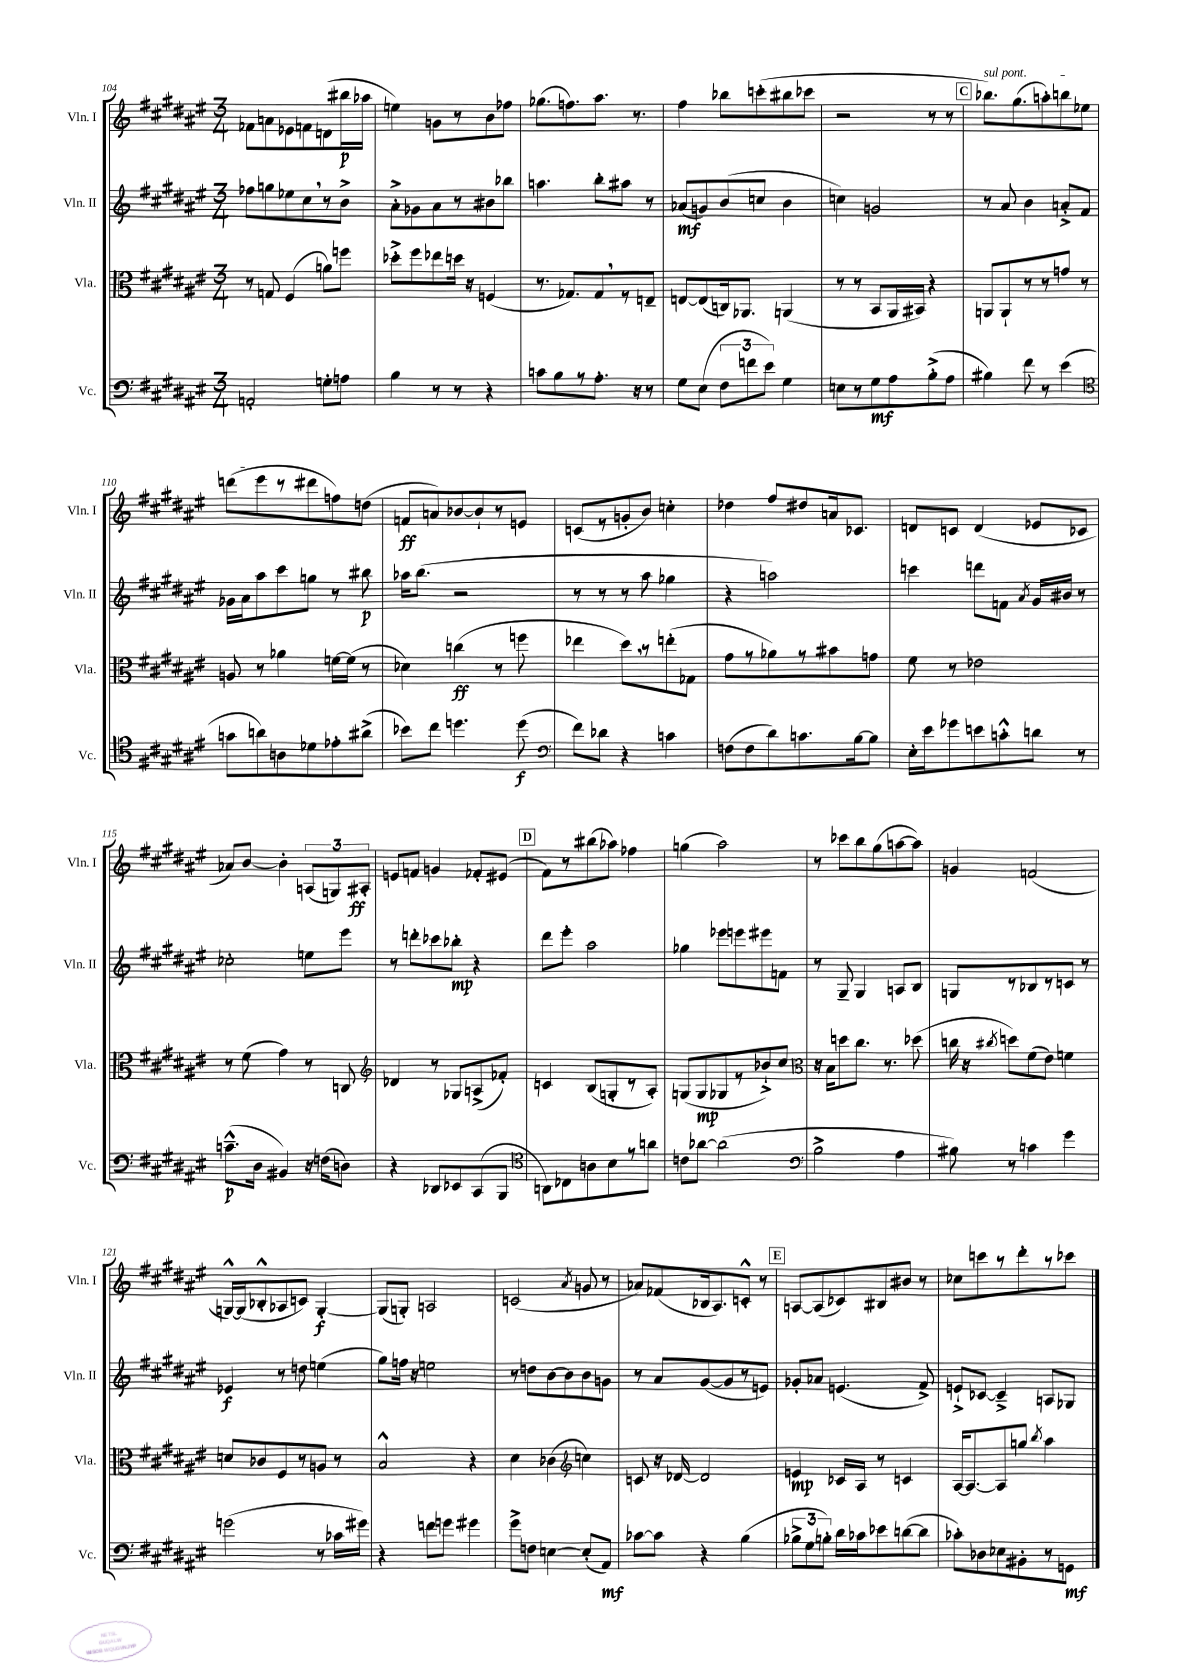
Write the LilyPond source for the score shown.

<<
\new StaffGroup <<
\new Staff = "s0" \with { instrumentName = "Vln. I" shortInstrumentName = "Vln. I" } {
    \clef treble \key fis \major \numericTimeSignature \time 3/4
    \autoBeamOff fes'8[ a'8 ees'8 f'8 d'8( bis''16\p aes''16] |
    e''4) g'8[ r8 b'8 fes''8] |
    ges''8.[( f''8.) ais''8.] r8. |
    fis''4 bes''8[ c'''8-.( bis''8 ces'''8] |
    r2 r8 r8 |
    \mark \markup { \box "C" } \once \override TextSpanner.bound-details.left.text = \markup { \italic "sul pont." } bes''8.[\startTextSpan) gis''8.( a''8-.) b''8 ees''8] |
    d'''8[( eis'''8\stopTextSpan r8 dis'''8 f''8) d''8]( |
    f'8[\ff a'8) bes'8~ bes'8-! r8 e'8] |
    c'8[( r8 g'8-. b'8]) c''4-. |
    des''4 fis''8[ dis''8 a'16 ces'8.] |
    d'8[ c'8] d'4( ees'8[ ces'8] |
    aes'8[) b'8]~ b'4-. \tuplet 3/2 { a8[( g8) ais8]-.\ff } |
    e'8[ f'8] g'4 fes'8[-. eis'8]( |
    \mark \markup { \box "D" } fis'8[) r8 bis''8( aes''8]) fes''4 |
    g''4( ais''2) |
    r8 ces'''8[ b''8 gis''8( a''8~ a''8]) |
    g'4 f'2( |
    g16[~-^) g16( bes8-.-^ aes8 c'8]) g4~-.\f |
    g8[( g8]-.) a2 |
    c'2( \acciaccatura { ais'8 } g'8 r8 |
    aes'8[) fes'8( bes16 ais8.) c'8]-.-^ r8 |
    \mark \markup { \box "E" } a8[~ a8( ces'8) bis8 bis'8] r8 |
    ces''8[ c'''8 r8 dis'''8-. r8 ces'''8] \bar "|." |
}
\new Staff = "s1" \with { instrumentName = "Vln. II" shortInstrumentName = "Vln. II" } {
    \clef treble \key fis \major \numericTimeSignature \time 3/4
    \autoBeamOff fes''8[ g''8 ees''8 cis''8 \breathe r8 b'8]-> |
    ais'8[-.-> ges'8 ais'8 r8 bis'8 bes''8] |
    a''4. b''8[-. ais''8] r8 |
    aes'8[\mf( g'8) b'8( c''8] b'4 |
    c''4) g'2 |
    \mark \markup { \box "C" } r8 ais'8 b'4 a'8[-.-> fis'8] |
    ges'16[ ais'16 ais''8 cis'''8 g''8] r8 bis''8\p |
    aes''16[ b''8.]( r2 |
    r8 r8 r8 ais''8 ges''4 |
    r4 a''2) |
    c'''4 d'''8[ f'8] \acciaccatura { ais'8 } gis'16[ bis'16] r8 |
    ces''2-. e''8[ eis'''8] |
    r8 d'''8[-. ces'''8 bes''8]-.\mp r4 |
    \mark \markup { \box "D" } dis'''8[ eis'''8]-. ais''2 |
    ges''4 ees'''8[ e'''8 eis'''8 f'8] |
    r8 gis8-- gis4 a8[ b8] |
    g8[ r8 bes8 r8 c'8] r8 |
    ees'4\f r8 d''8 e''4( |
    gis''8[) f''16] r16 e''2 |
    r8 d''8[ b'8~ b'8 b'8 g'8] |
    r8 ais'8[ gis'8~( gis'8 r8 e'8]) |
    \mark \markup { \box "E" } ges'8[-. aes'8] e'4.( fis'8->) |
    e'8[-!-> ces'8]~ ces'4---> a8[ ges8] \bar "|." |
}
\new Staff = "s2" \with { instrumentName = "Vla." shortInstrumentName = "Vla." } {
    \clef alto \key fis \major \numericTimeSignature \time 3/4
    \autoBeamOff r8 g8 fis4( a'8[) f''8] |
    des''8[-.-> fis''8 ees''8 d''16] r16 f4( |
    r8. ges8.[) ges8 \breathe r8 e8]-- |
    e8[~ e8( c16) aes,8.] a,4( |
    r8 r8 b,8[ ais,16 bis,16]) r4 |
    \mark \markup { \box "C" } a,8[ a,8-! r8 r8 g'8] r8 |
    a8 r8 aes'4 f'16[~ f'16]( r8 |
    des'4) c''4\ff( r8 f''8 |
    ees''4 dis''8[) \breathe r8 e''8-.( ges8] |
    gis'8[ r8 aes'8) r8 bis'8 g'8] |
    fis'8 r8 ees'2 |
    r8 fis'8( gis'4) r8 c8 |
    \clef treble des'4 r8 ges8[ a8->( fes'8]-.) |
    \mark \markup { \box "D" } c'4 b8[( g8-. r8 ais8]-.) |
    g8[( g8\mp ges8 r8 bes'8-!->) cis''8] |
    \clef alto r16 b16[ d''8 cis''8.] r8. des''8( |
    c''16 r16 \acciaccatura { cis''8 } d''8[) fis'8( eis'8]) f'4 |
    d'8[ ces'8 fis8 r8 a8] r8 |
    b2-^ r4 |
    dis'4 ces'4( \clef treble c''4) |
    c'8 r16 des'16~ des'2 |
    \mark \markup { \box "E" } e'4\mp ces'16[ ais16] r8 c'4 |
    ais16[~ ais8.~ ais8 g''8] \acciaccatura { b''8 } ais''4 \bar "|." |
}
\new Staff = "s3" \with { instrumentName = "Vc." shortInstrumentName = "Vc." } {
    \clef bass \key fis \major \numericTimeSignature \time 3/4
    \autoBeamOff a,2-. g8[-. a8] |
    b4 r8 r8 r4 |
    c'8[ b8 r8 ais8.]-. r16 r8 |
    gis8[ eis8]( \tuplet 3/2 { fis8[ f'8 eis'8]) } gis4 |
    e8[ r8 gis8\mf ais8 b8-.->( ais8] |
    \mark \markup { \box "C" } bis4) fis'8 r8 eis'4( |
    \clef tenor g'8[ a'8) a8 des'8 ees'8-. ais'8]->( |
    bes'8[) cis''8] d''4. d''8\f( |
    \clef bass fis'8[) des'8] r4 c'4 |
    f8[( f8 dis'8) c'8. b16~ b8] |
    eis16[-. eis'16 ges'8 e'8 c'8-.-^ d'8] r8 |
    c'8.[---^\p( dis16] bis,4) r16 f16[( d8]) |
    r4 des,8[ ees,8 cis,8( b,,8] |
    \mark \markup { \box "D" } \clef tenor a,8[) ces8 a8 b8 r8 a'8] |
    c'8[ aes'8]~ aes'2( |
    \clef bass b2-> ais4 |
    bis8) r8 c'4 gis'4 |
    g'2( r8 ces'16[ gis'16]) |
    r4 f'8[ g'8] gis'4 |
    gis'8[-> f8] e4~ e8[-.( ais,8]\mf) |
    ces'8[~ ces'8] r4 b4( |
    \mark \markup { \box "E" } \tuplet 3/2 { bes8[-> gis8 b8]-.) } dis'16[ ces'16 ees'8 d'8~( d'8] |
    ces'8[-.) des8 ees8 bis,8-. r8 g,8]\mf \bar "|." |
}
>>
>>
\layout { \context { \Score currentBarNumber = #104 } }
